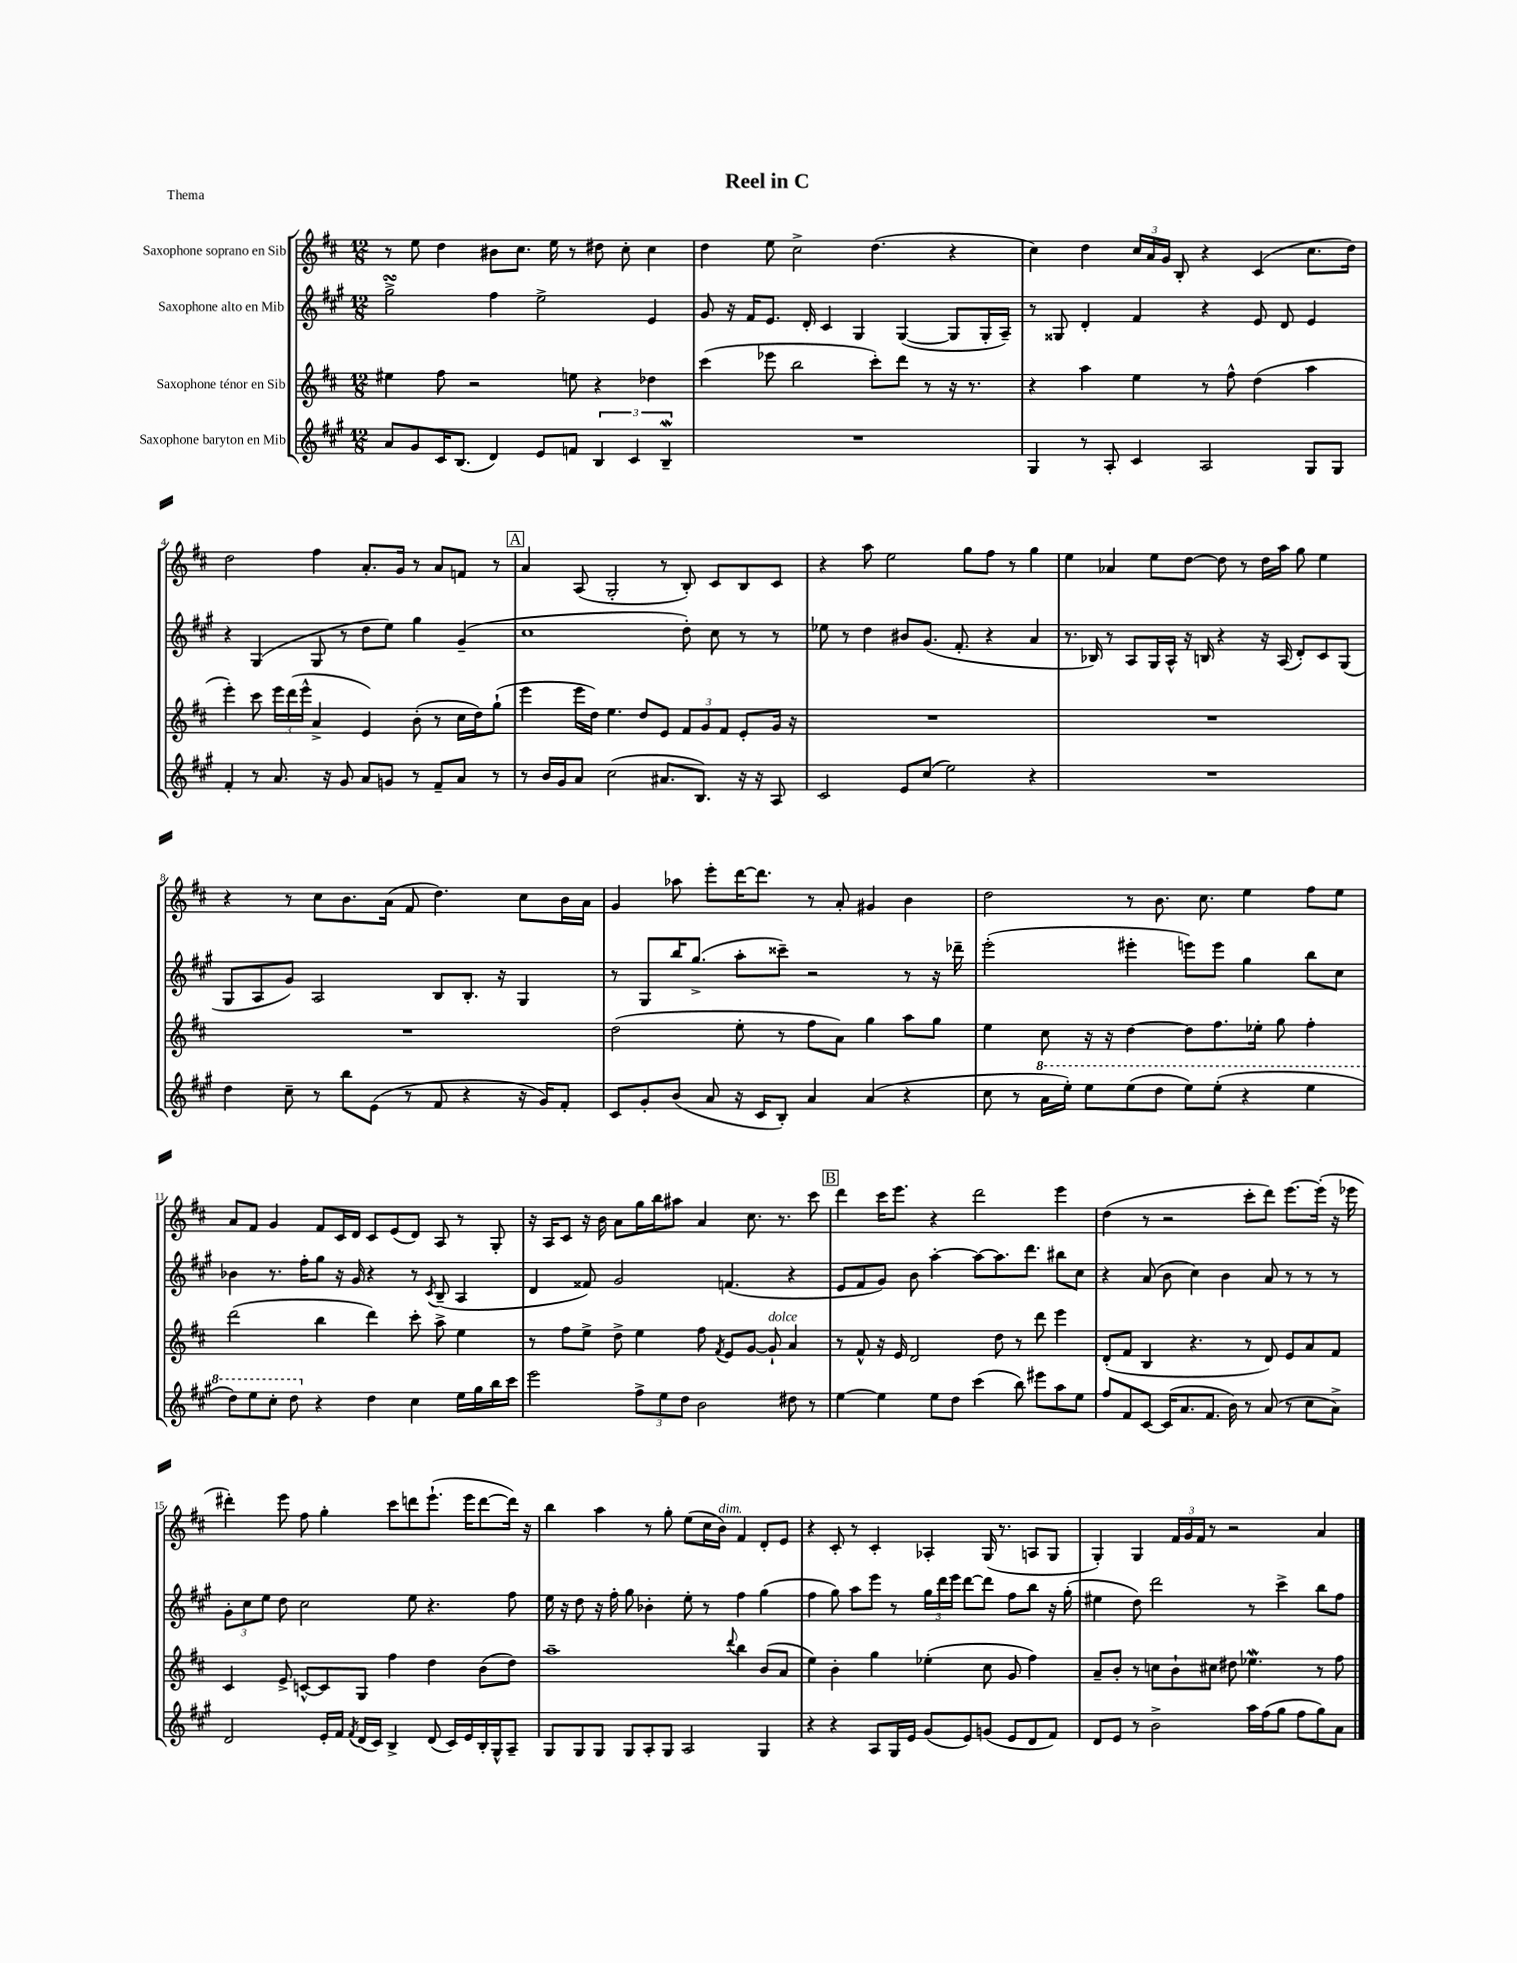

**kern	**kern	**kern	**kern
*staff4	*staff3	*staff2	*staff1
*clefG2	*clefG2	*clefG2	*clefG2
*k[f#c#g#]	*k[f#c#]	*k[f#c#g#]	*k[f#c#]
*M12/8	*M12/8	*M12/8	*M12/8
8a	4ee#	2gg#^	8r
8g#	.	.	8ee
16c#	8ff#	.	4dd
(8.B	.	.	.
.	2r	.	.
4d)	.	4ff#	8b#
.	.	.	8.cc#
8e	.	2ee^	.
.	.	.	16ee
8f	8ee	.	8r
6B	4r	.	8dd#
.	.	.	8cc#'
6c#	.	.	.
.	4dd-	4e	4cc#
6B~	.	.	.
=	=	=	=
1.r	(4ccc#	8g#	4dd
.	.	16r	.
.	.	16f#	.
.	8eee-	8.e	8ee
.	2bb	.	2cc#^
.	.	16d'	.
.	.	4c#	.
.	.	4G#	.
.	8ccc#')	.	(4.dd
.	8ddd	([4G#	.
.	8r	.	.
.	16r	8G#]	4r
.	8.r	.	.
.	.	16G#'	.
.	.	16A~)	.
=	=	=	=
4G#	4r	8r	4cc#)
.	.	8G##	.
8r	4aa	4d'	4dd
8A'	.	.	.
4c#	4ee	4f#	24cc#
.	.	.	24a
.	.	.	24g
.	.	.	8B'
2A	8r	4r	4r
.	8ff#^^	.	.
.	(4dd	8e	(4c#
.	.	8d	.
8G#	4aa	4e	8.cc#
8G#	.	.	.
.	.	.	16dd)
=	=	=	=
4f#'	4eee')	4r	2dd
8r	8ccc#	(4G#	.
8.a	24eee	.	.
.	(24ddd	.	.
.	24eee^^	.	.
.	4a^	8G#	4ff#
16r	.	.	.
8g#	.	8r	.
8a	4e)	8dd	8.a'
8g	.	8ee)	.
.	.	.	16g
8r	(8b'	4gg#	8r
8f#~	8r	.	8a
8a	16cc#	(4g#~	8f
.	16dd)	.	.
8r	(8gg`	.	8r
=	=	=	=
8r	4eee	1cc#	4a
16b	.	.	.
16g#	.	.	.
8a	16eee	.	(8A
.	16dd)	.	.
(2cc#	4.ee	.	2G'
.	8dd	.	.
8.a#	8e	.	8r
.	12f#	8dd')	8B')
8.B)	.	.	.
.	12g	.	.
.	.	8cc#	8c#
.	12f#	.	.
16r	8e'	8r	8B
16r	.	.	.
8A	16g	8r	8c#
.	16r	.	.
=	=	=	=
2c#	1.r	8ee-	4r
.	.	8r	.
.	.	4dd	8aa
.	.	.	2ee
8e	.	8b#	.
(8cc#	.	(8.g#	.
2ee)	.	.	.
.	.	8.f#'	.
.	.	.	8gg
.	.	4r	8ff#
.	.	.	8r
4r	.	4a	4gg
=	=	=	=
1.r	1.r	8.r	4ee
.	.	16B-)	.
.	.	8r	4a-
.	.	8A	.
.	.	16G#	8ee
.	.	16A^^	.
.	.	16r	[8dd
.	.	16B	.
.	.	4r	8dd]
.	.	.	8r
.	.	16r	16dd
.	.	(16A	16aa
.	.	8d')	8gg
.	.	8c#	4ee
.	.	(8G#	.
=	=	=	=
4dd	1.r	8G#	4r
.	.	8A	.
8cc#~	.	8g#)	8r
8r	.	2A	8cc#
8bb	.	.	8.b
(8e	.	.	.
.	.	.	(16a
8r	.	.	8f#
8f#	.	8B	4.dd)
4r	.	8.B'	.
.	.	16r	.
16r	.	4G#	8cc#
16g#)	.	.	.
8f#'	.	.	16b
.	.	.	16a
=	=	=	=
8c#	(2dd	8r	4g
8g#'	.	8G#	.
(8b	.	16bb	8aa-
.	.	(8.gg#^	.
8a	.	.	8eee'
16r	8ee'	8aa'	[16ddd
16c#	.	.	8.ddd]
8B')	8r	8ccc##~)	.
4a	8ff#	2r	8r
.	8a)	.	8a'
(4a	4gg	.	4g#
4r	8aa	8r	4b
.	8gg	16r	.
.	.	16ddd-~	.
=	=	=	=
8cc#	4ee	(2eee'	2dd
8r	.	.	.
16aa	8cc#	.	.
16eee')	.	.	.
8eee	16r	.	.
.	16r	.	.
(8eee	[4dd	4eee#'	8r
8ddd	.	.	8.b
8eee)	8dd]	8eee)	.
.	.	.	8.cc#
(8eee'	8.ff#	8eee	.
4r	.	4gg#	4ee
.	16ee-'	.	.
.	8gg	.	.
4eee	4ff#'	8bb	8ff#
.	.	8cc#	8ee
=	=	=	=
8ddd)	(2ddd	4b-	8a
8eee	.	.	8f#
8ccc#'	.	8.r	4g
8ddd	.	.	.
.	.	16ff#'	.
4r	4bb	8gg#	8f#
.	.	16r	16c#
.	.	16g#	16d
4dd	4ddd)	4r	8c#
.	.	.	(8e
4cc#	8ccc#'	8r	8d)
.	.	8qc#	.
.	8aa^	(8B~	8A
16ee	4ee	4A	8r
16gg#	.	.	.
16bb	.	.	8G'
16ccc#	.	.	.
=	=	=	=
2eee	8r	4d	16r
.	.	.	16A
.	8ff#	.	8c#
.	8ee^	8f##)	16r
.	.	.	16b
.	8dd^	2g#	8a
12ff#^	4ee	.	16gg
.	.	.	16bb
12ee	.	.	.
.	.	.	8aa#
12dd	.	.	.
2b	8ff#	.	4a
.	8qf#	.	.
.	8e	(4.f	.
.	[8g	.	8.cc#
.	8g`]	.	.
.	.	.	8.r
8dd#	4a	4r	.
8r	.	.	8ccc#
=	=	=	=
[4ee	8r	8e	4ddd
.	8f#^^	8f#	.
4ee]	16r	8g#)	16ccc#
.	16e	.	8.eee
.	2d	8b	.
8ee	.	[4aa'	4r
8dd	.	.	.
(4ccc#	.	8aa_	2ddd
.	8dd	8.aa]	.
8bb)	8r	.	.
.	.	8.ddd	.
8eee#	8ddd	.	.
8aa	4eee	8bb#	4eee
8ee	.	8cc#	.
=	=	=	=
8ff#	(8d'	4r	(4dd
8f#	8f#	.	.
[8c#	4B	(8a	8r
(16c#]	.	8b	2r
8.a	.	.	.
.	4.r	4cc#)	.
8.f#	.	.	.
.	.	4b	.
16b)	.	.	.
8r	8r	.	8ccc#'
(8a	8d)	8a	8ddd)
8r	8e	8r	[8.eee
8cc#	8a	8r	.
.	.	.	(16eee']
8a^)	8f#	8r	16r
.	.	.	16eee-
=	=	=	=
2d	4c#	12g#'	4ddd#')
.	.	12cc#	.
.	.	12ee	.
.	8e^	8dd	8eee
.	[8c^^	2cc#	8ff#
16e'	8c]	.	4gg'
16f#	.	.	.
8qf#	.	.	.
(16d	8G	.	.
16c#)	.	.	.
4B^	4ff#	.	8ccc#
.	.	8ee	8ddd
(8d	4dd	4.r	(8.eee`
16c#)	.	.	.
16e	.	.	16eee
16B'	(8b	.	[8ddd
16G#^^	.	.	.
8A~	8dd)	8ff#	16ddd])
.	.	.	16r
=	=	=	=
8G#	1aa~	16ee	4bb
.	.	16r	.
8G#	.	8dd	.
8G#	.	16r	4aa
.	.	16ff#'	.
8G#	.	8gg#	.
8A'	.	4b-'	8r
8G#	.	.	8gg'
2A	.	8ee'	(8ee
.	.	8r	16cc#
.	.	.	16b)
.	8qqddd	.	.
.	4bb	4ff#	4f#
4G#	(8b	(4gg#	8d'
.	8a	.	8e
=	=	=	=
4r	4ee)	4ff#	4r
4r	4b'	8gg#)	8c#'
.	.	8aa	8r
8A	4gg	8eee	4c#'
16G#	.	8r	.
16e	.	.	.
(8g#	(4ee-'	24gg#	4A-'
.	.	24ddd	.
.	.	24eee	.
8e)	.	[8ddd	.
(8g	8cc#	8ddd]	(16G
.	.	.	8.r
8e	8g	8ff#	.
8d	4ff#)	8bb	8A
8f#)	.	16r	8G
.	.	(16gg#'	.
=	=	=	=
8d	8a~	4ee#	4G')
8e	8b'	.	.
8r	8r	8dd)	4G
2b^	8cc	2ddd	.
.	8b`	.	24f#
.	.	.	24g
.	.	.	24f#
.	8cc#	.	8r
.	8dd#	.	2r
16aa	4.ee-	8r	.
(16ff#	.	.	.
8gg#	.	4ccc#^	.
8ff#	.	.	.
8gg#)	8r	8bb	4a
8a	8ff#	8ff#	.
==	==	==	==
*-	*-	*-	*-
